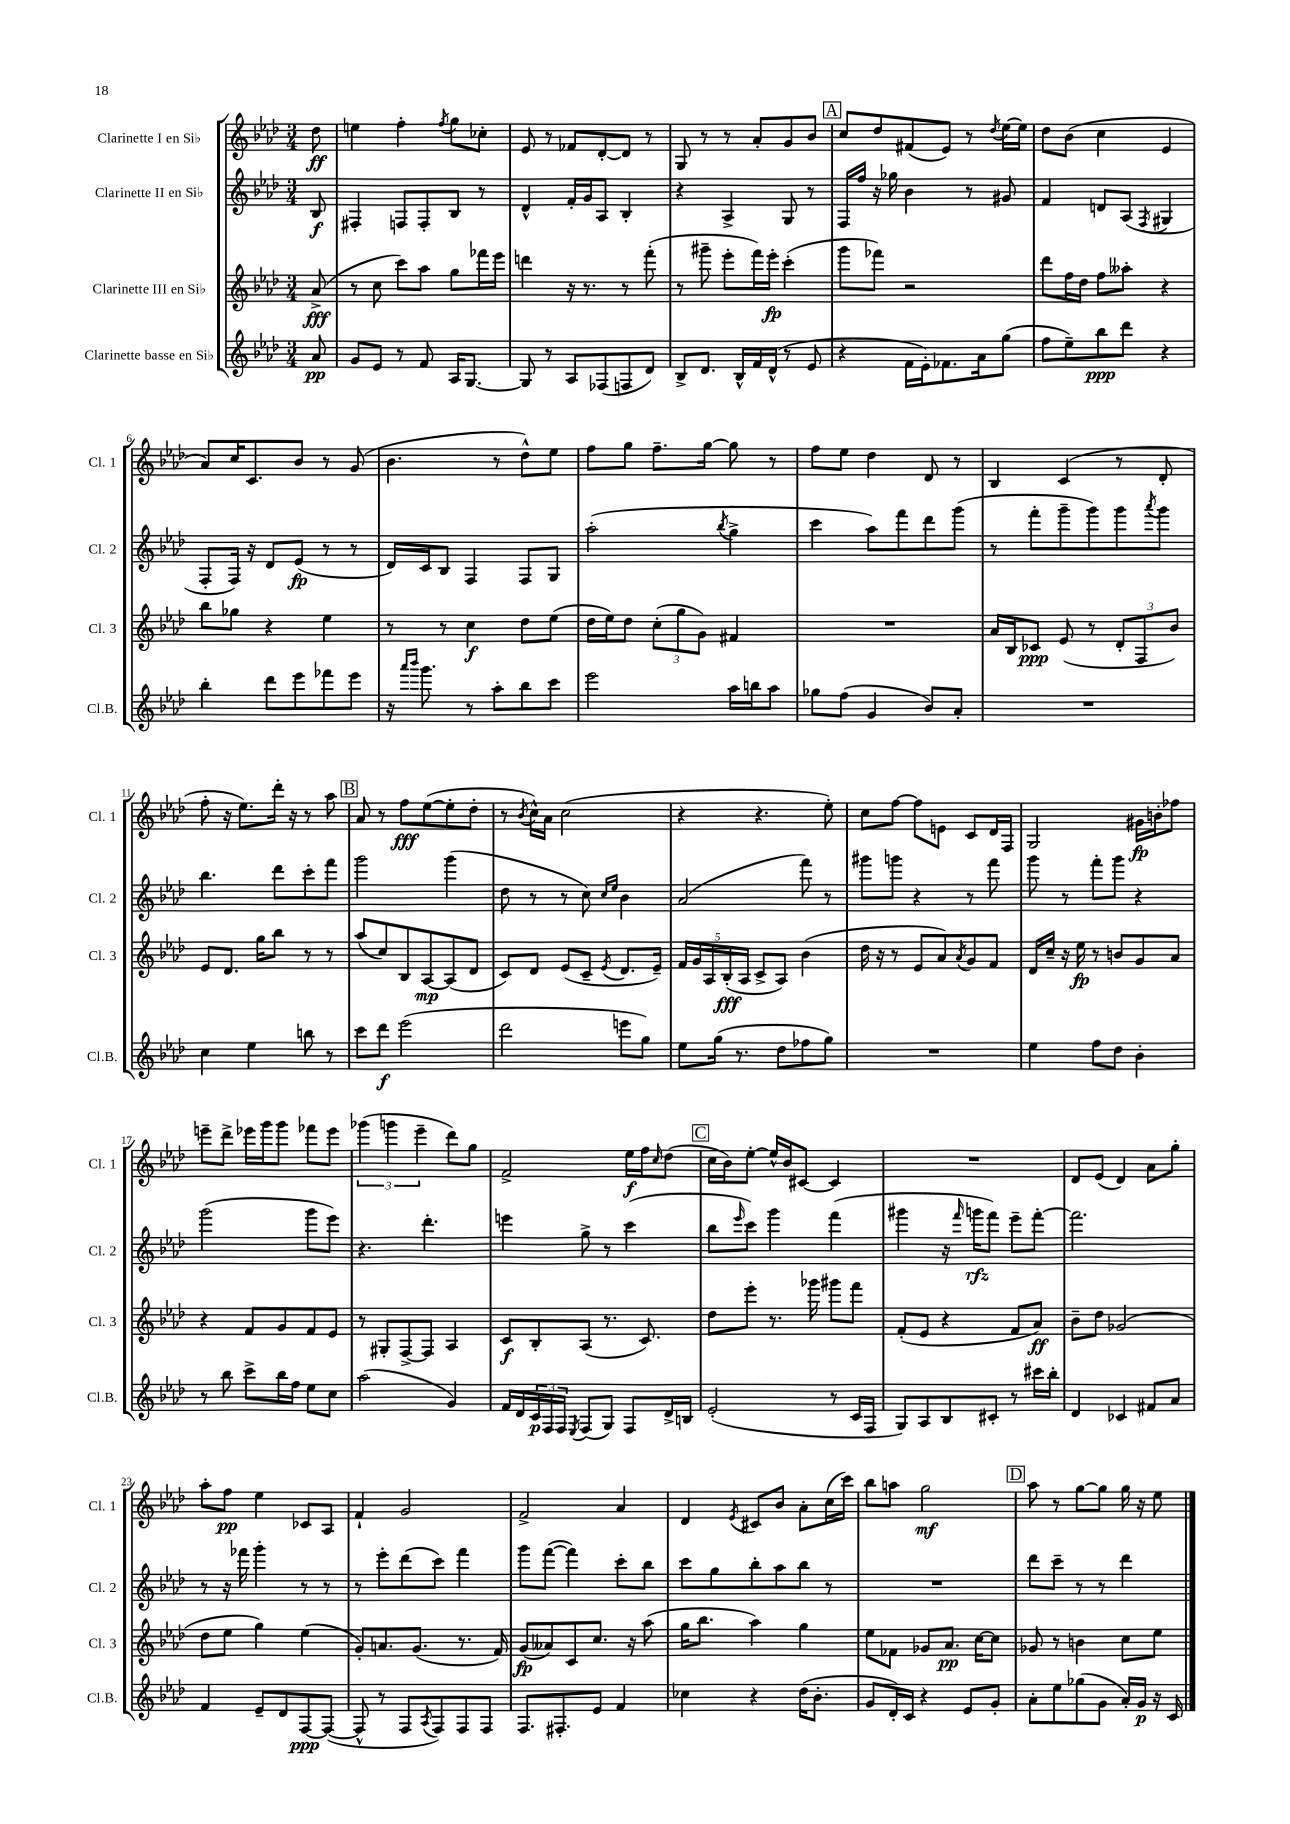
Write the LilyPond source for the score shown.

<<
\new StaffGroup <<
\new Staff = "s0" \with { instrumentName = "Clarinette I en Sib" shortInstrumentName = "Cl. 1" } {
    \clef treble \key aes \major \numericTimeSignature \time 3/4 \partial 8
    des''8\ff |
    e''4 f''4-. \acciaccatura { f''8 } g''8 ces''8-. |
    ees'8 r8 fes'8 des'8~-. des'8 r8 |
    g8 r8 r8 aes'8-. g'8 bes'8 |
    \mark \markup { \box "A" } c''8 des''8 fis'8( ees'8) r8 \acciaccatura { des''8 } ees''16~ ees''16 |
    des''8 bes'8( c''4 ees'4 |
    aes'8) c''16 c'8. bes'8 r8 g'8( |
    bes'4. r8 des''8-^) ees''8 |
    f''8 g''8 f''8.-- g''16~ g''8 r8 |
    f''8 ees''8 des''4 des'8 r8 |
    bes4 c'4( r8 des'8-. |
    f''8-. r16 ees''8.) des'''16-. r16 r8 aes''8 |
    \mark \markup { \box "B" } aes'8 r8 f''8\fff ees''8~( ees''8-. des''8-. |
    r8 \acciaccatura { bes'8 } c''16-^) aes'16 c''2( |
    r4 r4. ees''8-.) |
    c''8 f''8~ f''8 e'8 c'8 des'16 f16 |
    g2 gis'16\fp b'16-. fes''8 |
    e'''8-- des'''8-> ees'''16 g'''16 g'''8 fes'''8 ees'''8 |
    \tuplet 3/2 { ges'''4( g'''4 ees'''4-- } des'''8) g''8 |
    f'2-> ees''16\f f''16 \grace { c''16 } des''8( |
    \mark \markup { \box "C" } c''16 bes'16) ees''8~-. ees''16-^ bes'16 cis'8~ cis'4 |
    R2. |
    des'8 ees'8( des'4) aes'8 g''8-. |
    aes''8-. f''8\pp ees''4 ces'8 aes8 |
    f'4-! g'2 |
    f'2-> aes'4 |
    des'4 \acciaccatura { ees'8 } cis'8 bes'8 aes'8-. c''16( c'''16) |
    bes''8 a''8 g''2\mf |
    \mark \markup { \box "D" } aes''8 r8 g''8~ g''8 g''16 r16 ees''8 \bar "|." |
}
\new Staff = "s1" \with { instrumentName = "Clarinette II en Sib" shortInstrumentName = "Cl. 2" } {
    \clef treble \key aes \major \numericTimeSignature \time 3/4 \partial 8
    bes8\f |
    fis4-. f8 f8-. bes8 r8 |
    des'4-^ f'16-. g'16 aes8 bes4-. |
    r4 aes4-> g8 r8 |
    \mark \markup { \box "A" } f16 f''16 r16 ges''16 bes'4 r8 gis'8 |
    f'4 d'8 aes8( \acciaccatura { f8 } gis4 |
    f8-. f16) r16 des'8 ees'8\fp( r8 r8 |
    des'16) c'16 bes8 f4 f8 g8 |
    aes''2-.( \acciaccatura { bes''8 } g''4-> |
    c'''4 aes''8) f'''8 des'''8 g'''8( |
    r8 f'''8-. g'''8-- g'''8) g'''8 \acciaccatura { aes'''8 } g'''8 |
    bes''4. des'''8 c'''8-. f'''8 |
    \mark \markup { \box "B" } g'''2 g'''4( |
    des''8 r8 r8 c''8) \grace { c''16 ees''16 } bes'4 |
    aes'2( f'''8) r8 |
    gis'''8 g'''8 r4 r8 f'''8 |
    g'''8 r8 f'''8-. g'''8 r4 |
    g'''2( g'''8 ees'''8) |
    r4. des'''4.-. |
    e'''4 g''8-> r8 c'''4( |
    \mark \markup { \box "C" } bes''8 \grace { ees'''16 } c'''8) g'''4 f'''4( |
    gis'''4 r16 \grace { f'''16 } g'''16\rfz f'''8) ees'''8-- f'''8~-. |
    f'''2. |
    r8 r16 fes'''16 g'''4-. r8 r8 |
    r8 ees'''8-. des'''8( c'''8) f'''4 |
    g'''8 f'''8~( f'''4) c'''8-. bes''8 |
    c'''8 g''8 bes''8-. aes''8 bes''8 r8 |
    R2. |
    \mark \markup { \box "D" } des'''8 c'''8-- r8 r8 des'''4 \bar "|." |
}
\new Staff = "s2" \with { instrumentName = "Clarinette III en Sib" shortInstrumentName = "Cl. 3" } {
    \clef treble \key aes \major \numericTimeSignature \time 3/4 \partial 8
    aes'8->\fff( |
    r8 c''8 c'''8) aes''8 g''8 fes'''16 ees'''16 |
    d'''4 r16 r8. r8 f'''8-.( |
    r8 gis'''8-- ees'''8-. f'''16) ees'''16-.\fp c'''4-.( |
    \mark \markup { \box "A" } g'''8 fes'''8) r2 |
    des'''8 f''16 des''16 f''8 aeses''8-. r4 |
    bes''8 ges''8 r4 ees''4 |
    r8 r8 c''4\f des''8 ees''8( |
    des''16 ees''16) des''8 \tuplet 3/2 { c''8-.( g''8 g'8) } fis'4 |
    R2. |
    aes'16 bes16 ces'8\ppp ees'8( r8 \tuplet 3/2 { des'8-. f8 bes'8) } |
    ees'8 des'8. g''16 bes''8 r8 r8 |
    \mark \markup { \box "B" } aes''8( c''8) bes8 aes8~\mp aes8( des'8 |
    c'8) des'8 ees'8( c'8-- \acciaccatura { ees'8 } des'8. ees'16--) |
    \tuplet 5/4 { f'16 g'16 aes16 bes16-.\fff( aes16 } c'8-> aes8) bes'4( |
    des''16 r16 r8 ees'8 aes'8) \acciaccatura { aes'8 } g'8 f'8 |
    des'16 c''16-- r16 ees''16\fp r8 b'8 g'8 aes'8 |
    r4 f'8 g'8 f'8 ees'8 |
    r8 gis8-. f8~-> f8 aes4 |
    c'8\f bes8-. aes8( r8. c'8.) |
    \mark \markup { \box "C" } des''8 ees'''8-. r8. ges'''16 gis'''8 f'''8 |
    f'8-.( ees'8 r4 f'8 aes'8\ff) |
    bes'8-- des''8 ges'2( |
    des''8 ees''8 g''4) ees''4( |
    g'8-.) a'8. g'8.( r8. f'16) |
    g'8\fp( aeses'8) c'8 c''8. r16 aes''8( |
    g''16 bes''8. aes''4) g''4 |
    ees''8 fes'8 ges'8 aes'8.\pp c''16~ c''8 |
    \mark \markup { \box "D" } ges'8 r8 b'4 c''8 ees''8 \bar "|." |
}
\new Staff = "s3" \with { instrumentName = "Clarinette basse en Sib" shortInstrumentName = "Cl.B." } {
    \clef treble \key aes \major \numericTimeSignature \time 3/4 \partial 8
    aes'8\pp |
    g'8 ees'8 r8 f'8 aes16 g8.~ |
    g8 r8 aes8 fes8( f8 des'8) |
    bes8-> des'8. bes16-^ f'16 des'16-^( r8 ees'8 |
    \mark \markup { \box "A" } r4 f'16 ees'16-.) fes'8. aes'16 g''8( |
    f''8 ees''8--) bes''8\ppp des'''8 r4 |
    bes''4-. des'''8 ees'''8 fes'''8 ees'''8 |
    r16 \grace { aes'''16 bes'''16 } g'''8. r8 aes''8-. bes''8 c'''8 |
    ees'''2 aes''16 b''16 aes''8 |
    ges''8 f''8( g'4 bes'8) aes'8-. |
    R2. |
    c''4 ees''4 b''8 r8 |
    \mark \markup { \box "B" } c'''8 des'''8\f ees'''2( |
    des'''2 e'''8 g''8) |
    ees''8 g''16( r8. des''8 fes''8 g''8) |
    R2. |
    ees''4 f''8 des''8 bes'4-. |
    r8 bes''8 c'''8-> bes''16 f''16 ees''8 c''8 |
    aes''2( g'4) |
    f'16 des'16 \tuplet 3/2 { c'16\p f16 f16 } \acciaccatura { ees8 } f8( g8) f8 des'16-> b16 |
    \mark \markup { \box "C" } ees'2-.( r8 c'16 f16 |
    g8) aes8 bes8 cis'8-. r8 cis'''16 bes''16-. |
    des'4 ces'4 fis'8 aes'8 |
    f'4 ees'8-- des'8 f8~\ppp f8~( |
    f8-^ r8 f8 \acciaccatura { aes8 } f8) f8 f8 |
    f8. fis8.-. ees'8 f'4 |
    ces''4 r4 des''16( bes'8.-. |
    g'8 des'16-.) c'16 r4 ees'8 g'8-. |
    \mark \markup { \box "D" } aes'8-. ees''8 ges''8( g'8 aes'16-.) g'16\p r16 c'16 \bar "|." |
}
>>
>>
